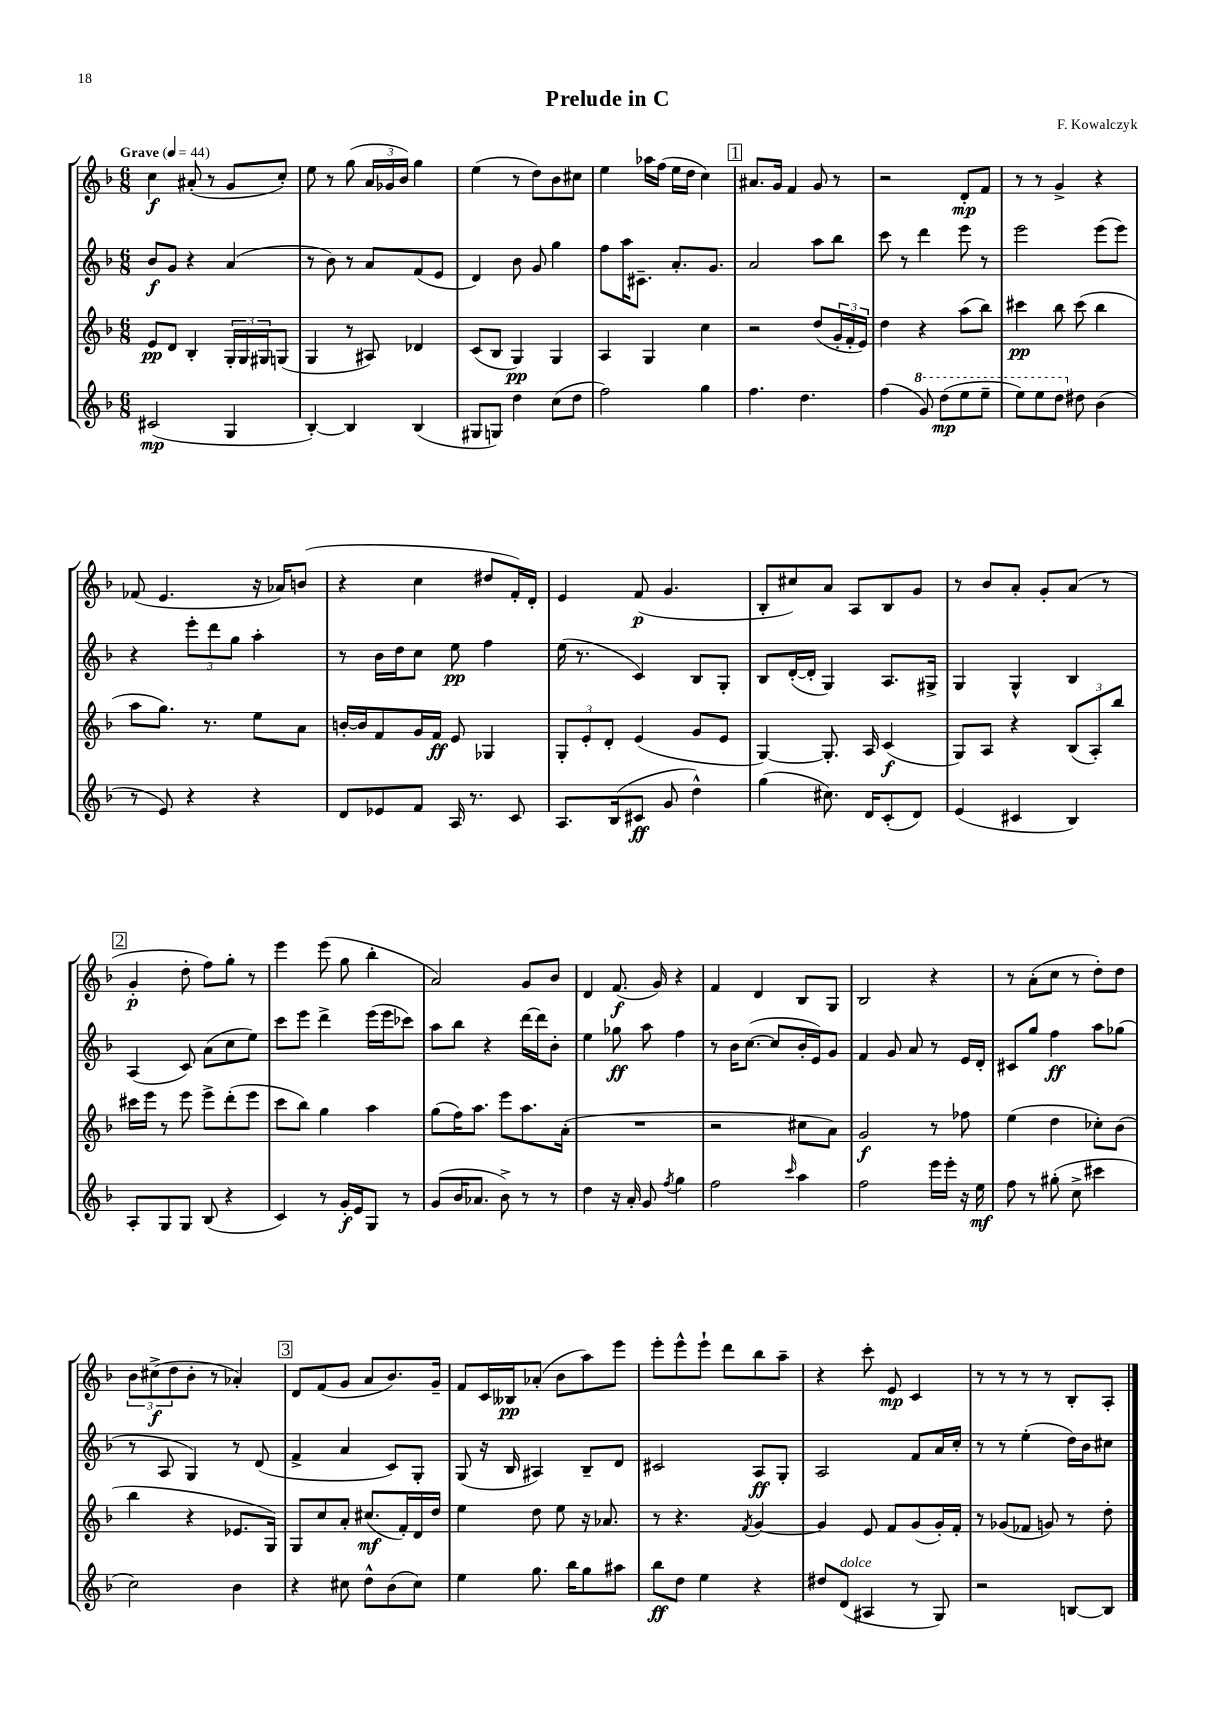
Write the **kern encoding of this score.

**kern	**kern	**kern	**kern
*staff4	*staff3	*staff2	*staff1
*clefG2	*clefG2	*clefG2	*clefG2
*k[b-]	*k[b-]	*k[b-]	*k[b-]
*M6/8	*M6/8	*M6/8	*M6/8
*MM44	*MM44	*MM44	*MM44
(2c#/	8e/L	8b-/L	4cc\
.	8d/J	8g/J	.
.	4B-'/	4r	(8a#'/
.	.	.	8r
4G/	24G'/LL	(4a/	8g/L
.	24G/	.	.
.	24G#/J	.	.
.	(8G/J	.	8cc'/J)
=	=	=	=
[4B-'/)	4G/	8r	8ee\
.	.	8b-\)	8r
4B-/]	8r	8r	(8gg\
.	8A#/)	8a/L	24a/LL
.	.	.	24g-/
.	.	.	24b-/JJ)
(4B-/	4d-/	(8f/	4gg\
.	.	8e/J	.
=	=	=	=
8G#/L	(8c/L	4d/)	(4ee\
8G/J)	8B-/J	.	.
4dd\	4G/)	8b-\	8r
.	.	8g/	8dd\L)
(8cc\L	4G/	4gg\	8b-\
8dd\J	.	.	8cc#\J
=	=	=	=
2ff\)	4A/	8ff\L	4ee\
.	.	16aa\K	.
.	.	8.c#~\J	.
.	4G/	.	16aa-\LL
.	.	.	(16ff\JJ
.	.	8.a'/L	16ee\LL
.	.	.	16dd\JJ
4gg\	4cc\	.	4cc\)
.	.	8.g/J	.
=	=	=	=
4.ff\	2r	2a/	8.a#/L
.	.	.	16g/Jk
.	.	.	4f/
4.dd\	.	.	.
.	(8dd/L	8aa\L	8g/
.	24g'/L	8bb-\J	8r
.	24f'/	.	.
.	24e/JJ)	.	.
=	=	=	=
(4ff\	4dd\	8ccc\	2r
.	.	8r	.
8gg/)	4r	4ddd\	.
(8ddd\L	.	.	.
8eee\	(8aa\L	8eee\	8d'/L
8eee~\J	8bb-\J)	8r	8f/J
=	=	=	=
8eee\L)	4ccc#\	2eee\	8r
8eee\	.	.	8r
8ddd\J	8bb-\	.	4g^/
8dd#\	(8ccc#\	.	.
(4b-\	4bb-\	(8eee\L	4r
.	.	8eee\J)	.
=	=	=	=
8r	8aa\L	4r	(8f-/
8e/)	8.gg\J)	.	4.e/
4r	.	12eee'\L	.
.	8.r	.	.
.	.	12ddd\	.
.	.	12gg\J	.
4r	8ee\L	4aa'\	16r
.	.	.	16a-/LK)
.	8a\J	.	(8b/J
=	=	=	=
8d/L	[16b'/LL	8r	4r
.	16b/]J	.	.
8e-/	8f/	16b-\LL	.
.	.	16dd\J	.
8f/J	16g/L	8cc\J	4cc\
.	16f/JJ	.	.
16A/	8e/	8ee\	.
8.r	.	.	.
.	4G-/	4ff\	8dd#/L
8c/	.	.	16f'/L)
.	.	.	16d'/JJ
=	=	=	=
8.A/L	12G'/L	(16ee\	4e/
.	.	8.r	.
.	12e'/	.	.
.	12d'/J	.	.
(16B-/k	.	.	.
8c#/J	(4e/	4c/)	(8f/
8g/	.	.	4.g/
4dd^^\)	8g/L	8B-/L	.
.	8e/J	8G'/J	.
=	=	=	=
(4gg\	[4G/)	8B-/L	8B-'/L
.	.	([16d'/L	8cc#/)
.	.	16d'/]JJ	.
8.cc#\)	8.G'/]	4G/)	8a/J
.	.	.	8A/L
16d/LK	16A/	.	.
(8c'/	(4c/	8.A/L	8B-/
8d/J)	.	.	8g/J
.	.	16G#^/Jk	.
=	=	=	=
(4e/	8G/L)	4G/	8r
.	8A/J	.	8b-/L
4c#/	4r	4G^^/	8a'/J
.	.	.	8g'/L
4B-/)	(12B-/L	4B-/	(8a/J
.	12A'/)	.	.
.	.	.	8r
.	12bb-/J	.	.
=	=	=	=
8A'/L	16ccc#\LL	(4A/	4g'/
.	16eee\JJ	.	.
8G/	8r	.	.
8G/J	8eee\	8c/)	8dd'\
(8B-/	8eee^\L	(8a\L	8ff\L)
4r	(8ddd'\	8cc\	8gg'\J
.	8eee\J	8ee\J)	8r
=	=	=	=
4c/)	8ccc\L	8ccc\L	4eee\
.	8bb-\J)	8eee\J	.
8r	4gg\	4ddd^\	(8eee\
16g'/LL	.	.	8gg\
16e/J	.	.	.
8G/J	4aa\	(16eee\LL	4bb-'\
.	.	16eee\J	.
8r	.	8ccc-\J)	.
=	=	=	=
(8g/L	(8gg\L	8aa\L	2a/)
16b-/K	16ff\K)	8bb-\J	.
8.a-/J	8.aa\J	.	.
.	.	4r	.
8b-^\)	8eee\L	.	.
8r	8.aa\	[16ddd\LL	8g/L
.	.	16ddd\]J	.
8r	.	8b-'\J	8b-/J
.	(16a'\Jk	.	.
=	=	=	=
4dd\	2.r	4ee\	4d/
16r	.	8gg-\	(8.f/
16a'/	.	.	.
8g/	.	8aa\	.
.	.	.	16g/)
8qff/	.	.	.
4gg\	.	4ff\	4r
=	=	=	=
2ff\	2r	8r	4f/
.	.	16b-\LK	.
.	.	([8.cc\J	.
.	.	.	4d/
.	.	8cc/]L	.
16qqccc/	.	.	.
4aa\	8cc#\L	16b-'/L	8B-/L
.	.	16e/J)	.
.	8a\J)	8g/J	8G/J
=	=	=	=
2ff\	2g/	4f/	2B-/
.	.	8g/	.
.	.	8a/	.
16eee\LL	8r	8r	4r
16eee'\JJ	.	.	.
16r	8ff-\	16e/LL	.
16ee\	.	16d'/JJ	.
=	=	=	=
8ff\	(4ee\	8c#/L	8r
8r	.	8gg/J	(8a'\L
(8gg#'\	4dd\	4ff\	8cc\J
8cc^\	.	.	8r
4ccc#\	8cc-'\L)	8aa\L	8dd'\L)
.	(8b-\J	(8gg-\J	8dd\J
=	=	=	=
2cc\)	4bb-\	8r	12b-\L
.	.	.	(12cc#^\
.	.	8A/	.
.	.	.	12dd\
.	4r	4G/)	8b-'\J
.	.	.	8r
4b-\	8.e-/L	8r	4a-'/)
.	.	(8d/	.
.	16G/Jk)	.	.
=	=	=	=
4r	8G/L	4f^/	8d/L
.	8cc/	.	(8f/
8cc#\	8a'/J	4a/	8g/J
8dd^^\L	(8.cc#/L	.	8a/L
(8b-\	.	8c/L)	8.b-/)
.	16f'/L)	.	.
8cc#\J)	16d/	8G'/J	.
.	16dd/JJ	.	16g~/Jk
=	=	=	=
4ee\	4ee\	(8G/	8f/L
.	.	16r	16c/L
.	.	16B-/	16B--/J
8.gg\	8dd\	4A#/)	(8a-'/J
.	8ee\	.	8b-\L
16bb-\LK	.	.	.
8gg\	16r	8B-~/L	8aa\)
.	8.a-/	.	.
8aa#\J	.	8d/J	8eee\J
=	=	=	=
8bb-\L	8r	2c#/	8eee'\L
8dd\J	4.r	.	8eee^^\
4ee\	.	.	8eee`\J
.	.	.	8ddd\L
.	8qf/	.	.
4r	[4g/	8A/L	8bb-\
.	.	8G'/J	8aa~\J
=	=	=	=
8dd#/L	4g/]	2A/	4r
(8d/J	.	.	.
4A#/	8e/	.	8ccc'\
.	8f/L	.	8e/
8r	(8g/	8f/L	4c/
8G/)	16g'/L)	16a/L	.
.	16f'/JJ	16cc'/JJ	.
=	=	=	=
2r	8r	8r	8r
.	(8g-/L	8r	8r
.	8f-/J	(4ee'\	8r
.	8g/)	.	8r
[8B/L	8r	16dd\LL)	8B-'/L
.	.	16b-\J	.
8B/]J	8dd'\	8cc#\J	8A'/J
==	==	==	==
*-	*-	*-	*-
